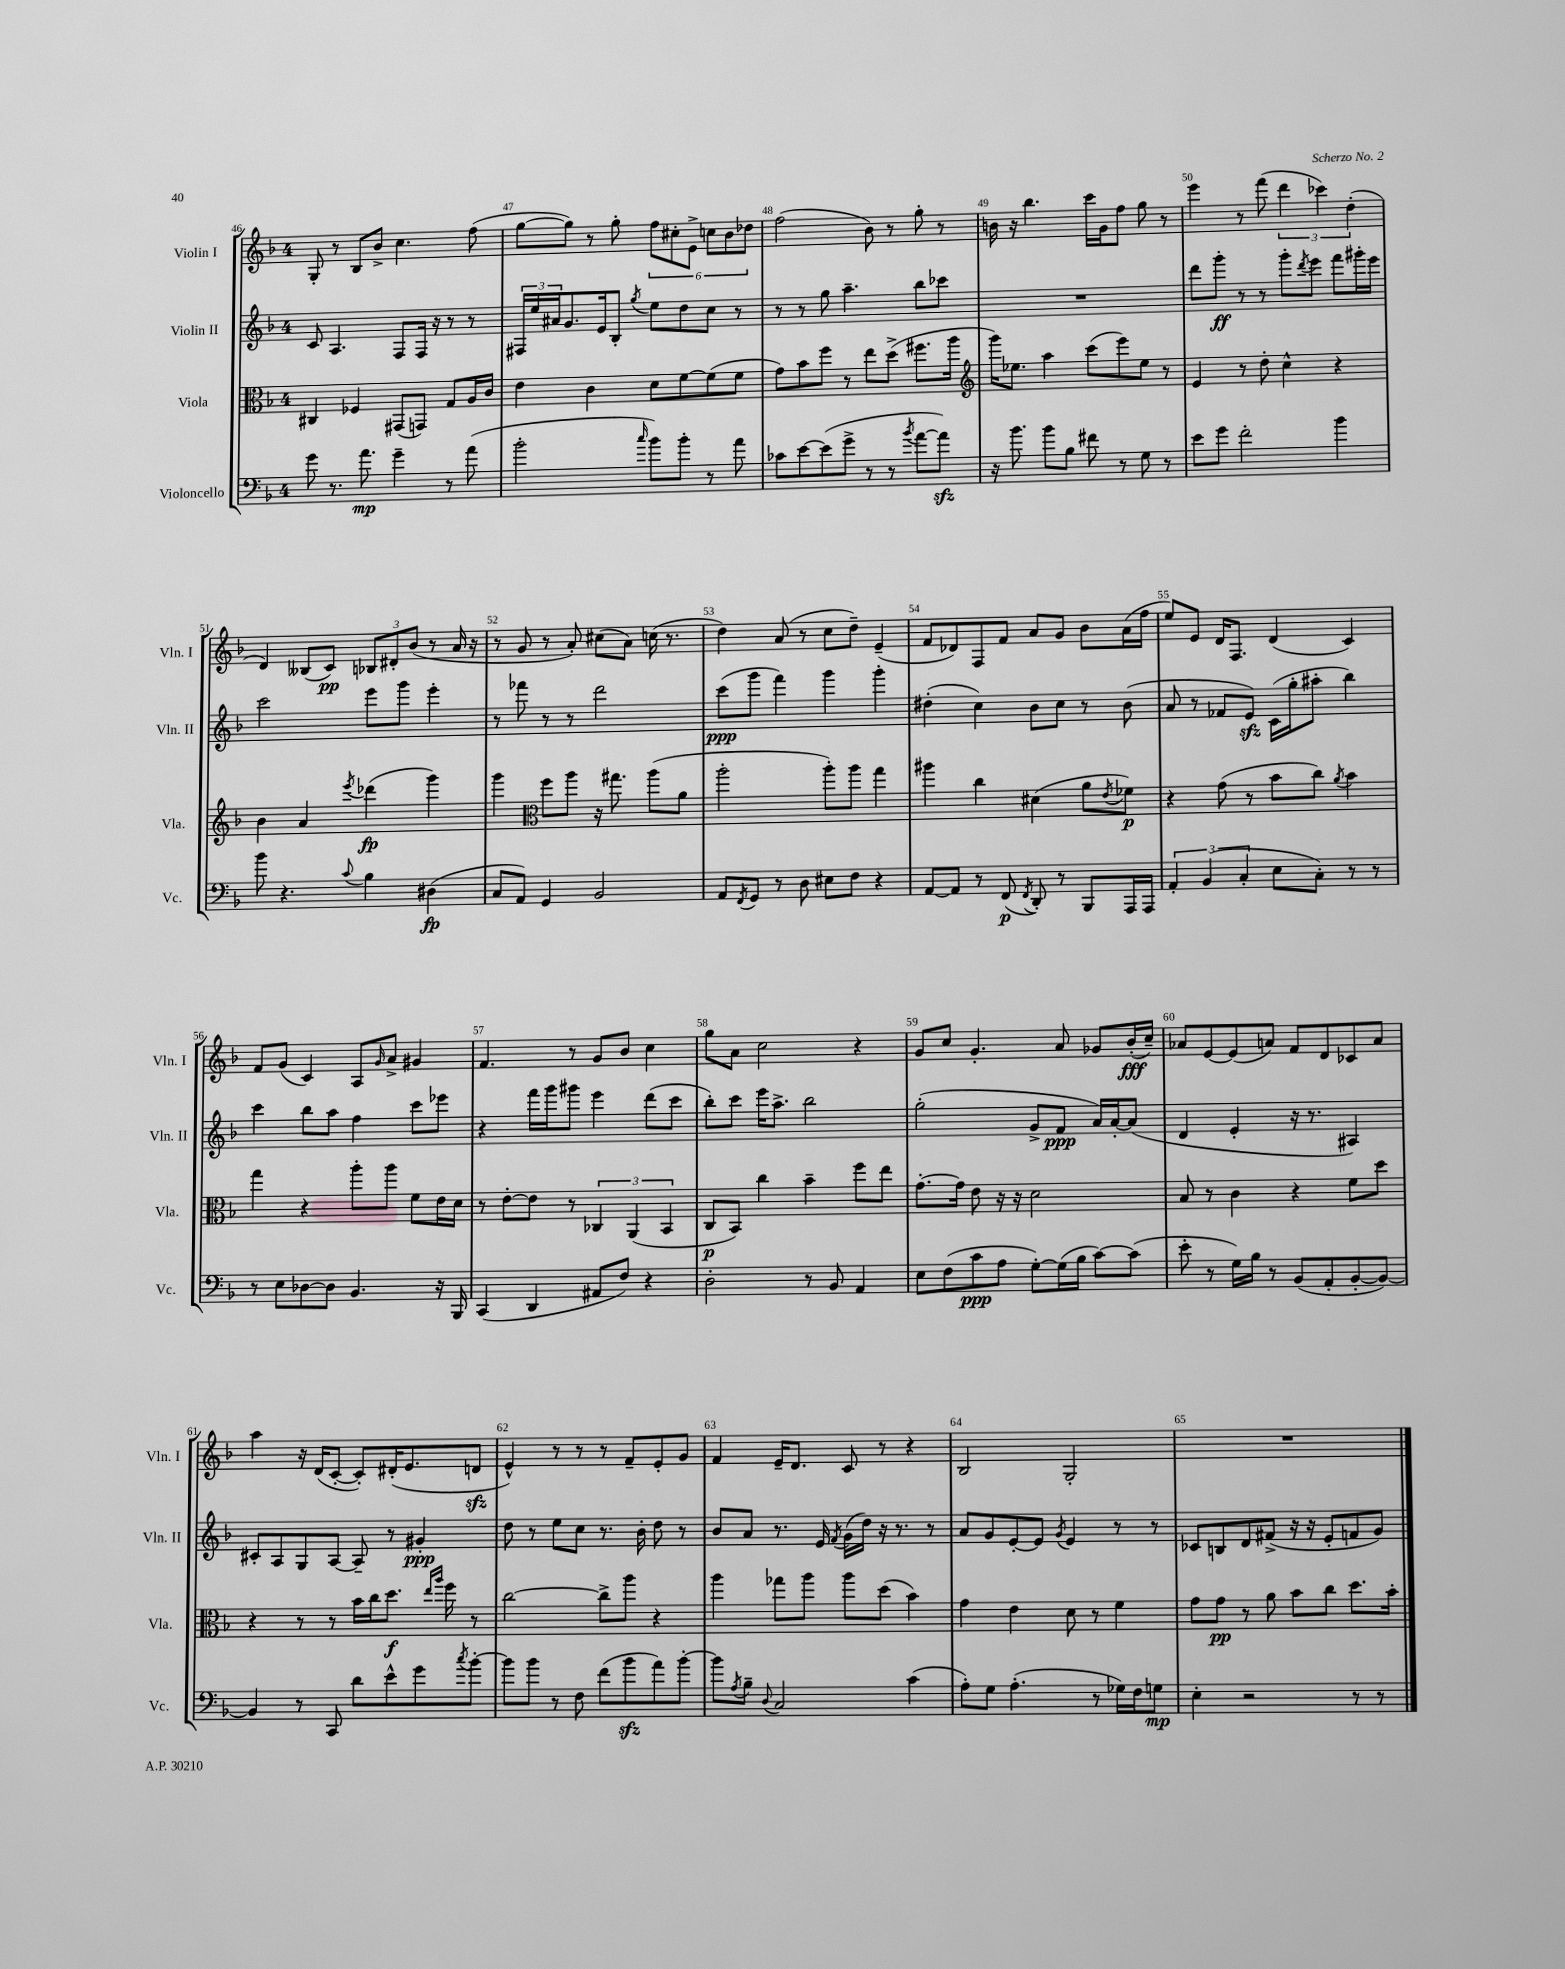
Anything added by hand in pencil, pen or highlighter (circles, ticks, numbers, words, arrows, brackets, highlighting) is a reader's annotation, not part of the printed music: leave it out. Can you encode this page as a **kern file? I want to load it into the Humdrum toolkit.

**kern	**dynam	**kern	**dynam	**kern	**dynam	**kern	**dynam
*part4	*part4	*part3	*part3	*part2	*part2	*part1	*part1
*staff4	*staff4	*staff3	*staff3	*staff2	*staff2	*staff1	*staff1
*I"Violoncello	*	*I"Viola	*	*I"Violin II	*	*I"Violin I	*
*I'Vc.	*	*I'Vla.	*	*I'Vln. II	*	*I'Vln. I	*
*clefF4	*	*clefC3	*	*clefG2	*	*clefG2	*
*k[b-]	*	*k[b-]	*	*k[b-]	*	*k[b-]	*
*M4/4	*	*M4/4	*	*M4/4	*	*M4/4	*
=46	=46	=46	=46	=46	=46	=46	=46
8g\	.	4C#X/	.	8c/	.	8G'/	.
8.r	.	.	.	4.A/	.	8r	.
.	.	4F-X/	.	.	.	8B-/L	.
8.a\	mp	.	.	.	.	.	.
.	.	.	.	.	.	8b-^/J	.
4g~\	.	(8GG#X/L	.	8F/L	.	4.cc\	.
.	.	8GGn/J)	.	16F/Jk	.	.	.
.	.	.	.	16r	.	.	.
8r	.	8G/L	.	8r	.	.	.
(8a\	.	16A/L	.	8r	.	(8ff\	.
.	.	16c/JJ	.	.	.	.	.
=47	=47	=47	=47	=47	=47	=47	=47
2b-'\	.	4e\	.	24F#X/LL	.	[8gg\L	.
.	.	.	.	24ee/	.	.	.
.	.	.	.	24a#X/J	.	.	.
.	.	.	.	8.g/	.	8gg\J])	.
.	.	4c\	.	.	.	8r	.
.	.	.	.	16e/k	.	.	.
.	.	.	.	8B-'/J	.	8gg'\	.
16qqcc/	.	.	.	8qgg/	.	.	.
8b-\L)	.	8d\L	.	8ee\L	.	12ff\L	.
.	.	.	.	.	.	12cc#X'\	.
8b-'\J	.	[8f\	.	8dd\	.	.	.
.	.	.	.	.	.	12e^\J	.
8r	.	(8f\]	.	8cc\J	.	12ccn\L	.
.	.	.	.	.	.	12b-\	.
8a\	.	8f\J	.	8r	.	.	.
.	.	.	.	.	.	12dd-X\J	.
=48	=48	=48	=48	=48	=48	=48	=48
8c-X\L	.	8g\L)	.	8r	.	(2ff\	.
[8e\	.	8b-\	.	8r	.	.	.
(8e\]	.	8ff\J	.	8gg\	.	.	.
8g^\J	.	8r	.	4.aa~\	.	.	.
8r	.	8ee\L	.	.	.	8b-\)	.
8r	.	(8dd^\J	.	.	.	8r	.
8qb-/	.	.	.	.	.	.	.
[8a\L	.	8.ff#X\L	.	8bb-\L	.	8gg'\	.
8azz\J])	.	.	.	8ccc-X\J	.	8r	.
.	.	16aa\Jk	.	.	.	.	.
=49	=49	=49	=49	=49	=49	=49	=49
*	*	*clefG2	*	*	*	*	*
16r	.	16ggg\KL)	.	1r	.	16bn\	.
8.b-\	.	8.ee-X\J	.	.	.	16r	.
.	.	.	.	.	.	4.bb-\	.
8b-\L	.	4aa\	.	.	.	.	.
8B-\J	.	.	.	.	.	.	.
8f#X\	.	(8ccc\L	.	.	.	16ccc\LL	.
.	.	.	.	.	.	16g\J	.
8r	.	8eee\)	.	.	.	8ff\J	.
8G\	.	8ee-\J	.	.	.	8gg\	.
8r	.	8r	.	.	.	8r	.
=50	=50	=50	=50	=50	=50	=50	=50
8e\L	.	4e/	.	8ddd\L	.	4eee\	.
8g\J	.	.	.	8ggg'\J	ff	.	.
2f'\	.	8r	.	8r	.	8r	.
.	.	8dd'\	.	8r	.	(8fff\	.
.	.	4cc^^\	.	8ggg'\L	.	6ddd\	.
.	.	.	.	8qddd/	.	.	.
.	.	.	.	8eee\J	.	.	.
.	.	.	.	.	.	6ccc-X\)	.
4b-\	.	4r	.	8fff\L	.	.	.
.	.	.	.	.	.	(6dd'\	.
.	.	.	.	16ggg#X'\L	.	.	.
.	.	.	.	16eee\JJ	.	.	.
!!LO:LB:g=z
=51	=51	=51	=51	=51	=51	=51	=51
8b-\	.	4b-\	.	2ccc\	.	4d/)	.
4.r	.	.	.	.	.	.	.
.	.	4a/	.	.	.	(8B--X/L	.
.	.	.	.	.	.	8c/J)	pp
8qqc/	.	8qeee/	.	.	.	.	.
4B-\	.	(4ddd-X\	fp	8eee\L	.	12B-X/L	.
.	.	.	.	.	.	12d#X'/	.
.	.	.	.	8ggg\J	.	.	.
.	.	.	.	.	.	(12b-/J	.
(4D#X\	fp	4ggg\)	.	4eee'\	.	8r	.
.	.	.	.	.	.	16a/	.
.	.	.	.	.	.	16r	.
=52	=52	=52	=52	=52	=52	=52	=52
8C/L	.	4ggg\	.	8r	.	8r	.
8AA/J)	.	.	.	8fff-X\	.	8g/	.
*	*	*clefC3	*	*	*	*	*
4GG/	.	8ff\L	.	8r	.	8r	.
.	.	8aa\J	.	8r	.	8a'/)	.
2BB-/	.	16r	.	2ddd\	.	(8cc#X\L	.
.	.	8.gg#X\	.	.	.	.	.
.	.	.	.	.	.	8a\J)	.
.	.	(8aa\L	.	.	.	(16ccn\	.
.	.	.	.	.	.	8.r	.
.	.	8a\J	.	.	.	.	.
=53	=53	=53	=53	=53	=53	=53	=53
8AA/L	.	2aa'\	.	(8ccc\L	ppp	4dd\)	.
8qFF/	.	.	.	.	.	.	.
8GG/J	.	.	.	8ggg\J	.	.	.
8r	.	.	.	4fff\)	.	(8a/	.
8D\	.	.	.	.	.	8r	.
8E#X\L	.	8aa'\L)	.	4ggg\	.	8cc\L	.
8F\J	.	8aa\J	.	.	.	8dd~\J)	.
4r	.	4gg\	.	4ggg'\	.	(4e~/	.
=54	=54	=54	=54	=54	=54	=54	=54
[8AA/L	.	4aa#X\	.	(4dd#X'\	.	8f/L	.
8AA/J]	.	.	.	.	.	8d-X/)	.
8r	.	4cc\	.	4cc\)	.	8F/	.
(8FF/	p	.	.	.	.	8f/J	.
8qFF/	.	.	.	.	.	.	.
8DD'/)	.	(4d#X\	.	8b-\L	.	8a/L	.
8r	.	.	.	8cc\J	.	8g/J	.
8BBB-/L	.	8a\L	.	8r	.	8b-\L	.
.	.	8qe/	.	.	.	.	.
16AAA/L	.	8f-X\J)	p	(8b-\	.	(16a\L	.
16AAA/JJ	.	.	.	.	.	16ff\JJ	.
=55	=55	=55	=55	=55	=55	=55	=55
6AA'/	.	4r	.	8a/	.	8ee/L)	.
.	.	.	.	8r	.	8e/J	.
(6BB-/	.	.	.	.	.	.	.
.	.	(8g\	.	8f-X/L	.	16d/KL	.
.	.	.	.	.	.	8.F/J	.
6C'/	.	.	.	.	.	.	.
.	.	8r	.	8ezz/J)	.	.	.
8E\L	.	8b-\L	.	(16c\LL	.	(4d/	.
.	.	.	.	16gg'\J	.	.	.
8C'\J)	.	8cc\J)	.	8aa#X'\J	.	.	.
.	.	8qa/	.	.	.	.	.
8r	.	4b-\	.	4bb-\)	.	4c/)	.
8r	.	.	.	.	.	.	.
!!LO:LB:g=z
=56	=56	=56	=56	=56	=56	=56	=56
8r	.	4gg\	.	4ccc\	.	8f/L	.
8E\L	.	.	.	.	.	(8g/J	.
[8D-X\	.	4r	.	8bb-\L	.	4c/)	.
8D-\J]	.	.	.	8aa\J	.	.	.
4.BB-/	.	8aa'\L	.	4ff\	.	8A/L	.
.	.	.	.	.	.	16qqg/	.
.	.	8aa\J	.	.	.	8a^/J	.
.	.	8f\L	.	8ccc\L	.	4g#X/	.
16r	.	16e\L	.	8eee-X\J	.	.	.
16BBB-/	.	16d\JJ	.	.	.	.	.
=57	=57	=57	=57	=57	=57	=57	=57
(4CC/	.	8r	.	4r	.	4.f/	.
.	.	[8e'\L	.	.	.	.	.
4DD/	.	8e\J]	.	16fff\LL	.	.	.
.	.	.	.	16ggg\J	.	.	.
.	.	8r	.	8ggg#X\J	.	8r	.
8AA#X/L	.	6C-X/	.	4eee\	.	8g/L	.
8F/J)	.	.	.	.	.	8b-/J	.
.	.	(6AA/	.	.	.	.	.
4r	.	.	.	(8ddd\L	.	4cc\	.
.	.	6BB-/	.	.	.	.	.
.	.	.	.	8ccc\J	.	.	.
=58	=58	=58	=58	=58	=58	=58	=58
2D'\	.	8C/L	p	8bb-'\L)	.	8gg\L	.
.	.	8BB-/J)	.	8ccc\J	.	8a\J	.
.	.	4cc\	.	16eee\KL	.	2cc\	.
.	.	.	.	8.aa^\J	.	.	.
8r	.	4b-~\	.	2bb-\	.	.	.
8BB-/	.	.	.	.	.	.	.
4AA/	.	8ff\L	.	.	.	4r	.
.	.	8ee\J	.	.	.	.	.
=59	=59	=59	=59	=59	=59	=59	=59
8E\L	.	[8.g'\L	.	(2gg'\	.	8g/L	.
(8F\	.	.	.	.	.	8cc/J	.
.	.	16g\Jk]	.	.	.	.	.
8c\	ppp	8e\	.	.	.	4.g'/	.
8A\J	.	16r	.	.	.	.	.
.	.	16r	.	.	.	.	.
[8G'\L)	.	2d\	.	8g^/L	.	.	.
(16G\L]	.	.	.	8f/J	ppp	8a/	.
16B-\JJ	.	.	.	.	.	.	.
[8c\L)	.	.	.	16a/LL)	.	8g-X/L	.
.	.	.	.	[16a'/J	.	.	.
(8c\J]	.	.	.	(8a/J]	.	(16b-'/L	fff
.	.	.	.	.	.	16cc~/JJ)	.
=60	=60	=60	=60	=60	=60	=60	=60
8e'\	.	8B-/	.	4d/	.	8a-X/L	.
8r	.	8r	.	.	.	[8e/	.
16G\LL)	.	4c\	.	4e'/	.	(8e/]	.
16B-\JJ	.	.	.	.	.	.	.
8r	.	.	.	.	.	8an/J)	.
(8BB-/L	.	4r	.	16r	.	8f/L	.
.	.	.	.	8.r	.	.	.
8AA'/	.	.	.	.	.	8d/	.
[8BB-'/	.	8f\L	.	4A#X/)	.	8c-X/	.
8BB-/J_)	.	8dd\J	.	.	.	8a/J	.
!!LO:LB:g=z
=61	=61	=61	=61	=61	=61	=61	=61
4BB-/]	.	4r	.	8c#X'/L	.	4aa\	.
.	.	.	.	8A/	.	.	.
8r	.	8r	.	8G/	.	16r	.
.	.	.	.	.	.	(16d/KL	.
8CC/	.	8r	.	[8A/J	.	[8c'/J	.
8d\L	.	16b-\LL	.	8A~/]	.	8c'/L])	.
.	.	16cc\J	.	.	.	.	.
8e^^\	.	8.dd\J	f	8r	.	(16d#X'/K	.
.	.	.	.	.	.	8.e/	.
8g\	.	.	.	4g#X'/	ppp	.	.
.	.	16qqee/LL	.	.	.	.	.
.	.	16qqaa/JJ	.	.	.	.	.
.	.	16ff\	.	.	.	.	.
8qcc/	.	.	.	.	.	.	.
[8b-'\J	.	8r	.	.	.	8dnzz/J	.
=62	=62	=62	=62	=62	=62	=62	=62
8b-\L]	.	[2cc\	.	8dd\	.	4e^^/)	.
8b-\J	.	.	.	8r	.	.	.
8r	.	.	.	8ee\L	.	8r	.
8F\	.	.	.	8cc\J	.	8r	.
(8f\L	.	8cc^\L]	.	8.r	.	8r	.
8b-zz\	.	8aa\J	.	.	.	8f~/L	.
.	.	.	.	16b-'\	.	.	.
8a\)	.	4r	.	8dd\	.	8e'/	.
[8b-'\J	.	.	.	8r	.	8g/J	.
=63	=63	=63	=63	=63	=63	=63	=63
8b-\L]	.	4aa\	.	8b-/L	.	4f/	.
8qA/	.	.	.	.	.	.	.
8B-~\J	.	.	.	8a/J	.	.	.
8qqD/	.	.	.	.	.	.	.
2C/	.	8gg-X\L	.	8.r	.	16e~/KL	.
.	.	.	.	.	.	8.d/J	.
.	.	8aa\J	.	.	.	.	.
.	.	.	.	16e/	.	.	.
.	.	.	.	8qf/	.	.	.
.	.	8aa\L	.	(16g\LL	.	8c/	.
.	.	.	.	16dd\JJ)	.	.	.
.	.	(8dd\J	.	16r	.	8r	.
.	.	.	.	8.r	.	.	.
(4c\	.	4b-\)	.	.	.	4r	.
.	.	.	.	8r	.	.	.
=64	=64	=64	=64	=64	=64	=64	=64
8A'\L)	.	4g\	.	8a/L	.	2B-/	.
8G\J	.	.	.	8g/	.	.	.
(4.A'\	.	4e\	.	[8e'/	.	.	.
.	.	.	.	8e/J]	.	.	.
.	.	.	.	8qg/	.	.	.
.	.	8d\	.	4e/	.	2G'/	.
8r	.	8r	.	.	.	.	.
16G-X\LL)	.	4f\	.	8r	.	.	.
16F\J	.	.	.	.	.	.	.
8Gn\J	mp	.	.	8r	.	.	.
=65	=65	=65	=65	=65	=65	=65	=65
4E'\	.	8g\L	.	8c-X/L	.	1r	.
.	.	8g\J	pp	8Bn/	.	.	.
2r	.	8r	.	8d/	.	.	.
.	.	8a\	.	(8f#X^/J	.	.	.
.	.	8b-\L	.	16r	.	.	.
.	.	.	.	16r	.	.	.
.	.	8cc\J	.	8e'/L	.	.	.
8r	.	8.dd\L	.	8fn/	.	.	.
8r	.	.	.	8g/J)	.	.	.
.	.	16b-'\Jk	.	.	.	.	.
==	==	==	==	==	==	==	==
*-	*-	*-	*-	*-	*-	*-	*-
